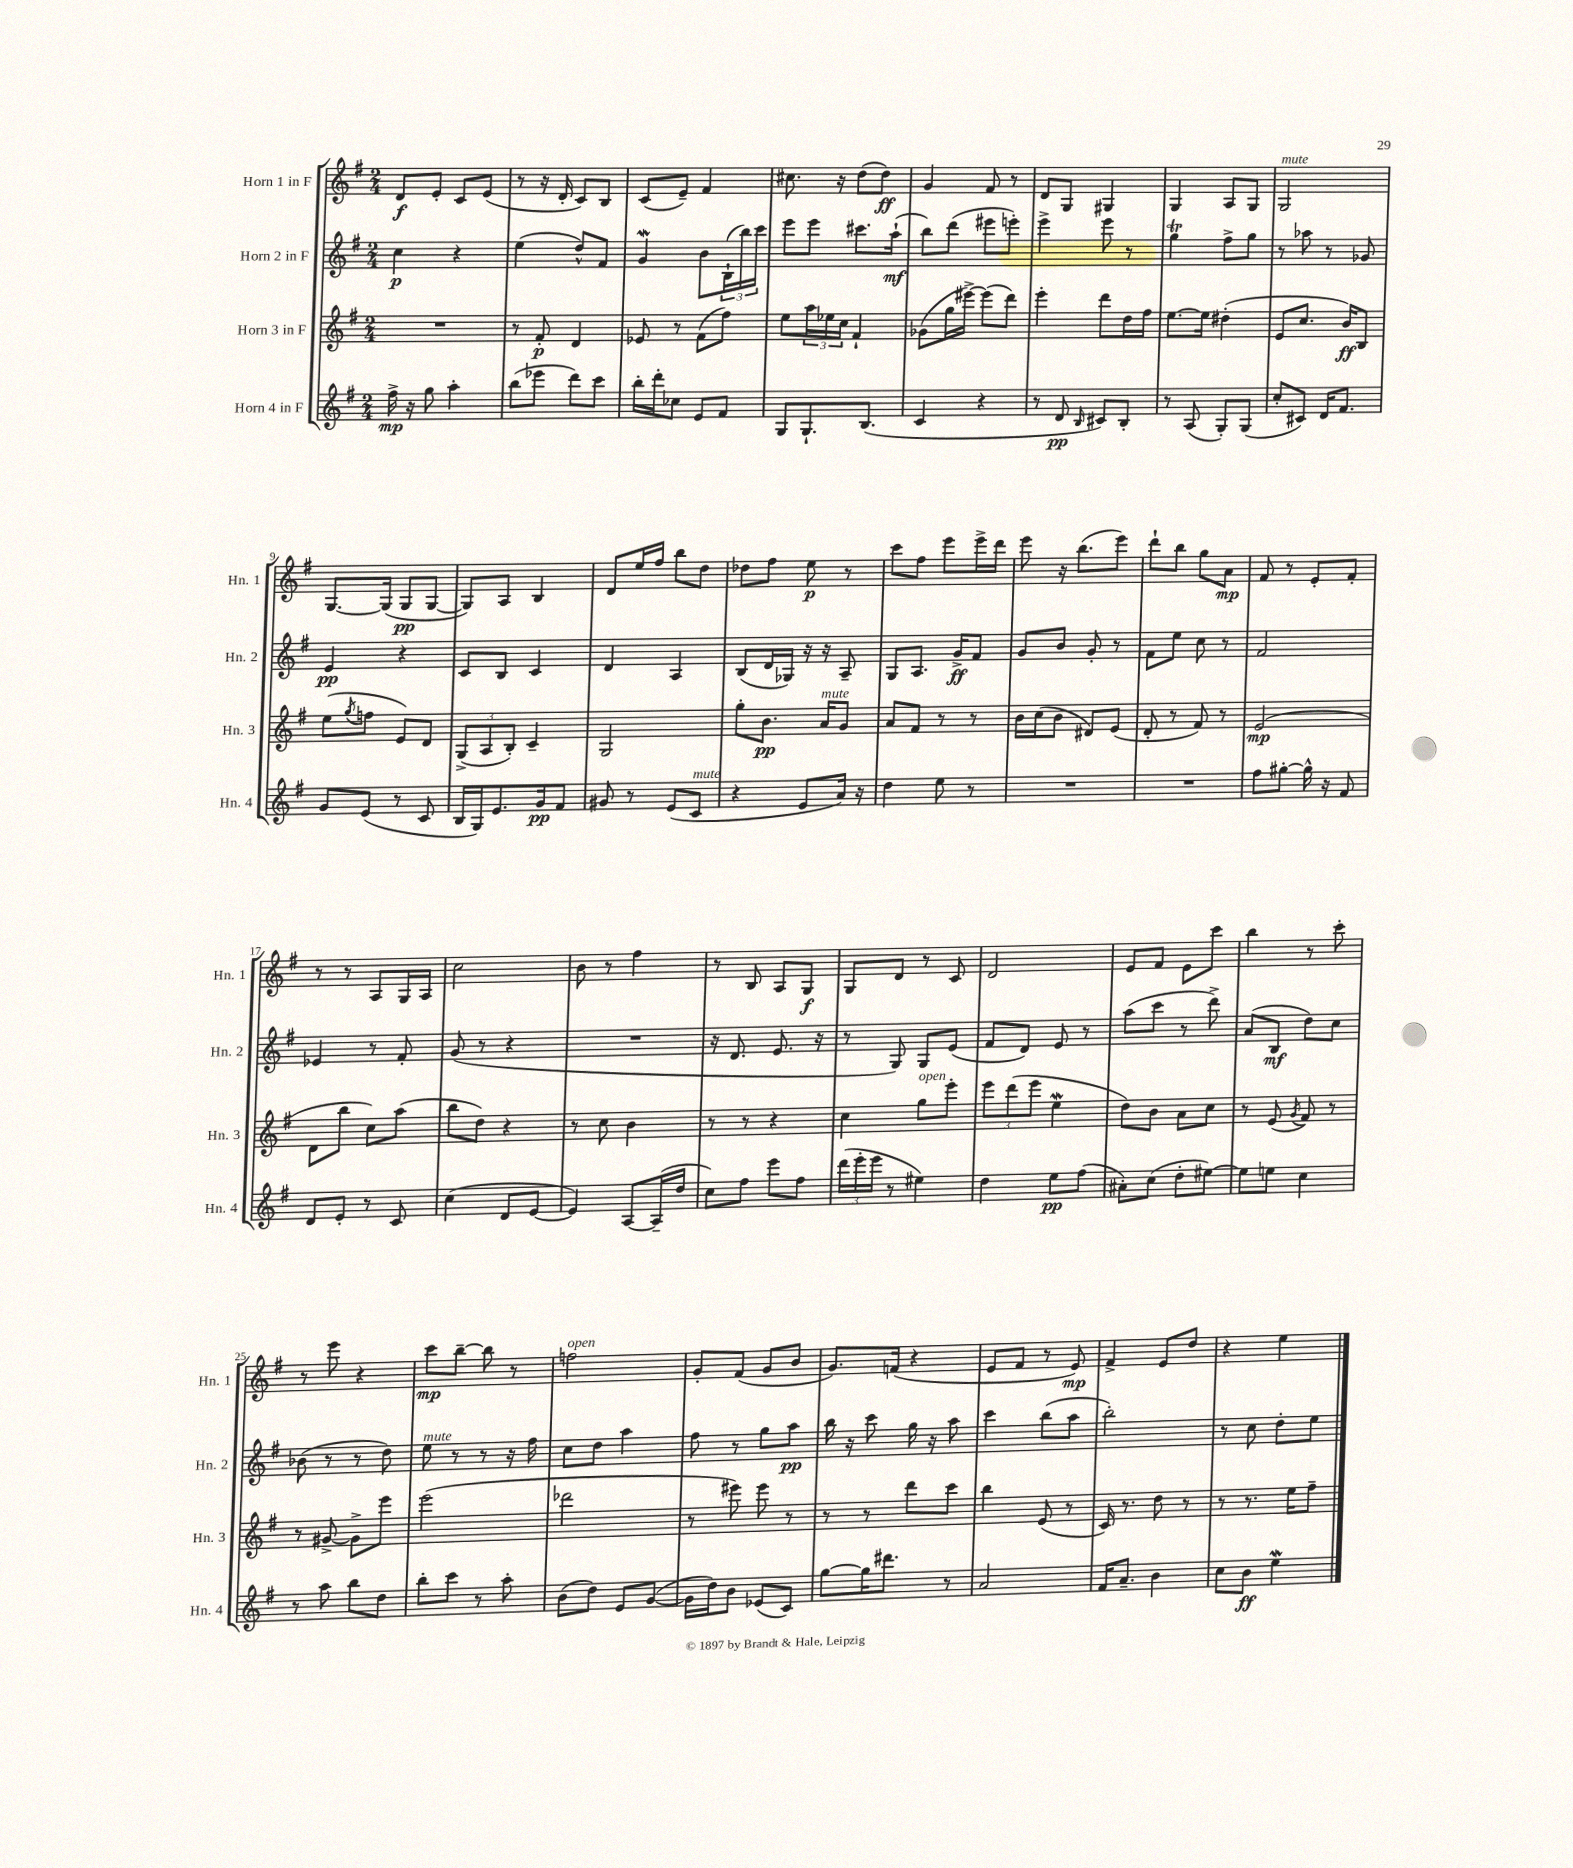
<<
\new StaffGroup <<
\new Staff = "s0" \with { instrumentName = "Horn 1 in F" shortInstrumentName = "Hn. 1" } {
    \clef treble \key g \major \numericTimeSignature \time 2/4
    d'8\f e'8-. c'8 e'8( |
    r8 r16 d'16-. c'8) b8 |
    c'8( e'8--) fis'4 |
    cis''8. r16 d''8( d''8\ff) |
    g'4 fis'8 r8 |
    d'8 g8 gis4 |
    g4 a8 g8 |
    g2^\markup { \italic "mute" } |
    g8.~ g16( g8\pp g8~ |
    g8) a8 b4 |
    d'8 e''16 fis''16 b''8 d''8 |
    des''8 fis''8 e''8\p r8 |
    c'''8 fis''8 e'''8 e'''16-> d'''16 |
    e'''8 r16 b''8.( e'''8) |
    d'''8-! b''8 g''8 a'8\mp |
    fis'8 r8 e'8-. fis'8-. |
    r8 r8 a8 g16 a16 |
    c''2 |
    b'8 r8 fis''4 |
    r8 b8 a8 g8\f |
    g8 d'8 r8 c'8 |
    d'2 |
    e'8 fis'8 e'8 c'''8 |
    b''4 r8 c'''8-. |
    r8 e'''8 r4 |
    c'''8\mp b''8~-- b''8 r8 |
    f''2^\markup { \italic "open" } |
    g'8-. fis'8( g'8 b'8 |
    g'8.) f'16( r4 |
    e'8 fis'8 r8 e'8\mp) |
    fis'4-> e'8 d''8 |
    r4 e''4 \bar "|." |
}
\new Staff = "s1" \with { instrumentName = "Horn 2 in F" shortInstrumentName = "Hn. 2" } {
    \clef treble \key g \major \numericTimeSignature \time 2/4
    c''4\p r4 |
    e''4( d''8-^) fis'8 |
    g'4\mordent b'8 \tuplet 3/2 { b16-!( b''16) c'''16 } |
    e'''8 e'''8 cis'''8. a''16-!\mf( |
    b''8) d'''8( eis'''8 e'''8-.) |
    e'''4-> e'''8 r8 |
    g''4\trill fis''8-> g''8 |
    r8 aes''8 r8 ges'8 |
    e'4\pp r4 |
    c'8 b8 c'4 |
    d'4 a4 |
    b8( d'16 ges16) r16 r16 a8-- |
    g8 a8. g'16->\ff fis'8 |
    g'8 b'8 g'8-. r8 |
    fis'8 e''8 c''8 r8 |
    fis'2 |
    ees'4 r8 fis'8-. |
    g'8( r8 r4 |
    R2 |
    r16 d'8. e'8. r16 |
    r8 g8) g8 e'8( |
    fis'8 d'8) e'8 r8 |
    a''8( c'''8 r8 d'''8->) |
    a'8( b8\mf d''8) c''8 |
    bes'8( r8 r8 d''8) |
    e''8^\markup { \italic "mute" } r8 r8 r16 fis''16 |
    c''8 d''8 a''4 |
    fis''8 r8 g''8 a''8\pp |
    b''16 r16 c'''8 g''16 r16 a''8 |
    c'''4 b''8( a''8 |
    b''2-.) |
    r8 c''8 d''8-. e''8 \bar "|." |
}
\new Staff = "s2" \with { instrumentName = "Horn 3 in F" shortInstrumentName = "Hn. 3" } {
    \clef treble \key g \major \numericTimeSignature \time 2/4
    R2 |
    r8 fis'8-.\p d'4 |
    ees'8 r8 fis'8( fis''8) |
    e''8 \tuplet 3/2 { a''16 ees''16 c''16 } fis'4-! |
    ges'8( g''16 eis'''16~->) eis'''8( d'''8) |
    e'''4-. d'''8 d''16 fis''16 |
    e''8.~ e''16 dis''4-.( |
    e'8 c''8. b'16\ff) b8 |
    e''8( \acciaccatura { g''8 } f''8 e'8) d'8 |
    \tuplet 3/2 { g8->( a8 b8-.) } c'4-- |
    g2 |
    g''8-. b'8.\pp a'16^\markup { \italic "mute" } g'8 |
    a'8 fis'8 r8 r8 |
    b'16 c''16( b'8 dis'8) e'8( |
    d'8-. r8 fis'8) r8 |
    e'2\mp( |
    d'8 b''8 c''8) a''8( |
    b''8 d''8) r4 |
    r8 c''8 b'4 |
    r8 r8 r4 |
    c''4 g''8^\markup { \italic "open" } e'''8-. |
    \tuplet 3/2 { e'''8 d'''8( e'''8 } e''4\mordent |
    d''8) b'8 a'8 c''8 |
    r8 e'8( \acciaccatura { g'8 } fis'8) r8 |
    r8 gis'8~-> gis'8-> e'''8 |
    e'''2( |
    des'''2 |
    r8 eis'''8) eis'''8 r8 |
    r8 r8 d'''8 c'''8 |
    b''4 e'8( r8 |
    c'16) r8. d''8 r8 |
    r8 r8. e''16 fis''8-- \bar "|." |
}
\new Staff = "s3" \with { instrumentName = "Horn 4 in F" shortInstrumentName = "Hn. 4" } {
    \clef treble \key g \major \numericTimeSignature \time 2/4
    fis''16->\mp r16 g''8 a''4-. |
    b''8( ees'''8 d'''8) c'''8 |
    b''16-. d'''16-. ces''8 e'8 fis'8 |
    g8 g8.-! b8.( |
    c'4 r4 |
    r8 d'8\pp \grace { b16 } cis'8) b8-. |
    r8 a8( g8-.) g8( |
    c''8-. cis'8) d'16 fis'8. |
    g'8 e'8( r8 c'8 |
    b16 g16) e'8. g'16\pp fis'8 |
    gis'8 r8 e'8( c'8^\markup { \italic "mute" } |
    r4 e'8 a'16) r16 |
    d''4 e''8 r8 |
    R2 |
    R2 |
    fis''8 gis''8~-. gis''16-^ r16 fis'8 |
    d'8 e'8-. r8 c'8 |
    c''4( d'8 e'8~ |
    e'4) a8~ a16--( d''16 |
    c''8) fis''8 e'''8 fis''8 |
    \tuplet 3/2 { d'''16( e'''16-. e'''16 } r8 eis''4) |
    d''4 e''8\pp fis''8( |
    ais'8-.) c''8( d''8-. eis''8~) |
    eis''8 e''8 c''4 |
    r8 a''8 b''8 d''8 |
    b''8-. c'''8 r8 a''8-. |
    b'8( d''8) e'8 g'8~( |
    g'16 d''16) b'8 ees'8( c'8) |
    g''8~ g''16 dis'''8. r8 |
    a'2 |
    fis'16 a'8.-- b'4 |
    c''8 b'8\ff e''4\mordent \bar "|." |
}
>>
>>
